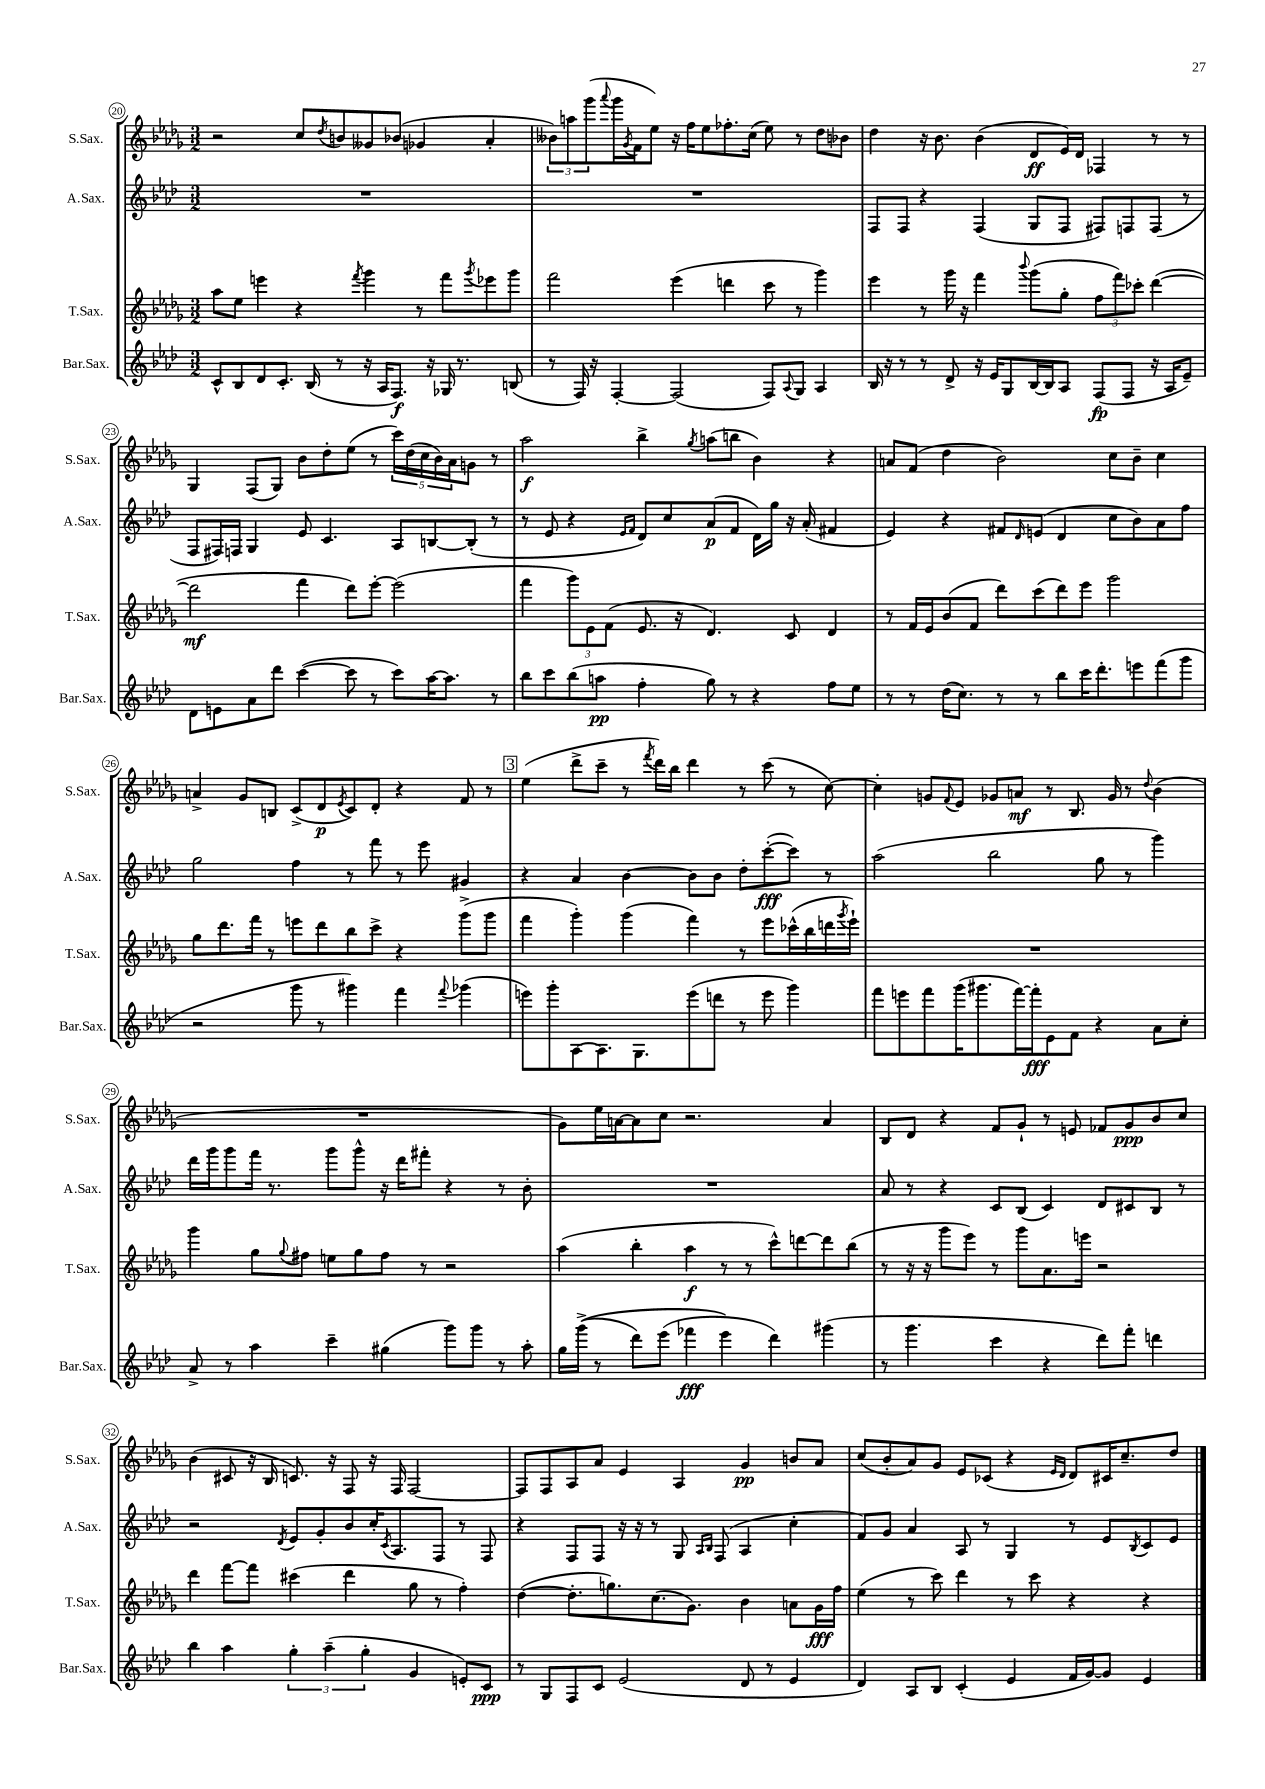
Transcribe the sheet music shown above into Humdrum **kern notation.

**kern	**kern	**kern	**kern
*staff4	*staff3	*staff2	*staff1
*clefG2	*clefG2	*clefG2	*clefG2
*k[b-e-a-d-]	*k[b-e-a-d-g-]	*k[b-e-a-d-]	*k[b-e-a-d-g-]
*M3/2	*M3/2	*M3/2	*M3/2
8c^^	8aa-	1.r	2r
8B-	8ee-	.	.
8d-	4eee	.	.
8.c'	.	.	.
.	4r	.	8cc
(16B-	.	.	.
.	.	.	8qdd-
8r	.	.	8b
.	8qfff	.	.
16r	4ggg-	.	8g--
16A-	.	.	.
8.F)	.	.	(8b-
.	8r	.	4g-
16r	.	.	.
16G-	8fff	.	.
8.r	.	.	.
.	8qggg-	.	.
.	8eee-	.	4a-'
(8B	8ggg-	.	.
=	=	=	=
8r	2fff	1.r	12b--)
.	.	.	12aa
16F)	.	.	.
.	.	.	(12ggg-
16r	.	.	.
.	.	.	8qqaaa-
[4F'	.	.	16ggg-
.	.	.	8qg-
.	.	.	16f
.	.	.	8ee-)
(2F]	(4eee-	.	16r
.	.	.	16ff
.	.	.	8ee-
.	4ddd	.	8.ff-'
.	.	.	(16cc
8F)	8ccc	.	8ee-)
8qqA-	.	.	.
8G	8r	.	8r
4A-	4ggg-)	.	8dd-
.	.	.	8b-
=	=	=	=
16B-	4eee-	8F	4dd-
16r	.	.	.
8r	.	8F	.
8r	8r	4r	16r
.	.	.	8.b-
8d-^	16ggg-	.	.
.	16r	.	.
16r	4fff	(4F	(4b-
16e-	.	.	.
8G	.	.	.
.	8qqbbb-	.	.
[16B-	(8ggg-	8G	8d-
16B-]	.	.	.
8A-	8gg-'	8F	16e-)
.	.	.	16d-
(8F	12ff	8F#)	4F-
.	12fff)	.	.
8F	.	8F	.
.	12ccc-'	.	.
16r	([4ddd-	(8F	8r
16A-	.	.	.
8e-~)	.	8r	8r
=	=	=	=
8d-	2ddd-]	8F	4G-
8e	.	16F#)	.
.	.	16F	.
8a-	.	4G	(8F
8ddd-	.	.	8G-)
([4ccc	4fff	8e-	8b-
.	.	4.c	8dd-'
8ccc]	8ddd-)	.	(8ee-
8r	[8eee-'	.	8r
8ccc)	(2eee-]	8A-	20ccc)
.	.	.	(20dd-
.	.	.	20cc
[16aa-	.	[8B	.
.	.	.	20b-)
8.aa-]	.	.	.
.	.	.	20a-
.	.	(8B']	8g
8r	.	8r	8r
=	=	=	=
8bb-	4fff	8r	2aa-
8ccc	.	8e-	.
(8bb-	12ggg-)	4r	.
.	12e-	.	.
8aa	.	.	.
.	(12f	.	.
.	.	16qqe-	.
.	.	16qqf	.
4ff'	8.e-	8d-)	4bb-^
.	.	8cc	.
.	16r	.	.
.	.	.	8qgg-
8gg)	4.d-)	(8a-	(8aa
8r	.	8f	8bb
4r	.	16d-)	4b-)
.	.	16gg	.
.	8c	16r	.
.	.	(16a-'	.
8ff	4d-	4f#	4r
8ee-	.	.	.
=	=	=	=
8r	8r	4e-)	8a
8r	16f	.	(8f
.	16e-	.	.
(16dd-	(8b-	4r	4dd-
8.cc)	.	.	.
.	8f	.	.
8r	8ddd-)	8f#	2b-)
.	.	16qqd-	.
8r	(8ccc	(8e	.
8bb-	8ddd-)	4d-	.
16ccc	8eee-	.	.
8.ddd-'	.	.	.
.	2ggg-	8cc	8cc
8eee	.	8b-)	8b-~
(8fff	.	8a-	4cc
8ggg	.	8ff	.
=	=	=	=
2r	8gg-	2gg	4a^
.	8.ddd-	.	.
.	.	.	8g-
.	16fff	.	.
.	8r	.	8B
8ggg	8eee	4ff	(8c^
8r	8ddd-	.	8d-
.	.	.	8qe-
4ggg#)	8bb-	8r	8c)
.	8ccc^	8fff	8d-'
4fff	4r	8r	4r
.	.	8eee-	.
8qqfff	.	.	.
(4ggg-	(8ggg-^	4g#	8f
.	8ggg-	.	8r
=	=	=	=
8eee)	4fff	4r	(4ee-
8ggg'	.	.	.
[8A-	4ggg-')	4a-	8ddd-^
8.A-]	.	.	8ccc~
.	(4ggg-	[4b-	8r
8.G	.	.	.
.	.	.	8qfff
.	.	.	16ddd-)
.	.	.	16bb-
(8eee	4fff)	8b-]	4ddd-
8ddd	.	8b-	.
8r	8r	8dd-'	8r
8eee	8eee-	([8ccc'	(8ccc
4ggg)	(16ccc-^^	8ccc])	8r
.	16bb-	.	.
.	16ddd	8r	[8cc)
.	8qggg-	.	.
.	16eee-`)	.	.
=	=	=	=
8fff	1.r	(2aa-	4cc']
8eee	.	.	.
8fff	.	.	8g
.	.	.	8qqf
(16ggg	.	.	8e-
8.ggg#	.	.	.
.	.	2bb-	8g-
[16fff)	.	.	8a
16fff']	.	.	.
8e-	.	.	8r
8f	.	.	8.B-
4r	.	8gg	.
.	.	.	16g-
.	.	8r	8r
.	.	.	8qqdd-
8a-	.	4ggg)	(4b-
8cc'	.	.	.
=	=	=	=
8a-^	4ggg-	16ddd-	1.r
.	.	16ggg	.
8r	.	8ggg	.
4aa-	8gg-	16fff	.
.	.	8.r	.
.	8qqgg-	.	.
.	8ff#	.	.
4ccc~	8ee	8ggg	.
.	8gg-	8ggg^^	.
(4gg#	8ff#	16r	.
.	.	16ddd-	.
.	8r	8fff#'	.
8ggg)	2r	4r	.
8ggg	.	.	.
8r	.	8r	.
8aa-'	.	8b-'	.
=	=	=	=
16gg	(4aa-	1.r	8g-)
&((16ggg^	.	.	.
8r	.	.	16ee-
.	.	.	[16a
8ddd-)	4bb-'	.	8a]
(8eee-	.	.	8cc
4fff-	4aa-	.	2.r
4eee-&)	8r	.	.
.	8r	.	.
4ddd-)	8ccc^^)	.	.
.	[8ddd	.	.
(4ggg#	8ddd]	.	4a
.	(8bb-	.	.
=	=	=	=
8r	8r	8a-	8B-
4.ggg	16r	8r	8d-
.	16r	.	.
.	8ggg-	4r	4r
.	8eee-)	.	.
4ccc	8r	8c	8f
.	8ggg-	(8B-	8g-`
4r	8.a-	4c)	8r
.	.	.	8e
.	16eee	.	.
8ddd-)	2r	8d-	8f-
8fff'	.	8c#	8g-
4ddd	.	8B-	8b-
.	.	8r	8cc
=	=	=	=
4bb-	4ddd-	2r	(4b-
4aa-	[8fff	.	8c#
.	8fff]	.	16r
.	.	.	16B-
.	.	8qd-	.
6gg'	(4ccc#	8e-	8.c)
.	.	8g'	.
(6aa-~	.	.	.
.	.	.	16r
.	4ddd-	8b-	8F
6gg'	.	.	.
.	.	16cc'	16r
.	.	8qc	.
.	.	8.A-	16F
4g	8gg-	.	[2F
.	8r	8F	.
8e')	4ff')	8r	.
8c	.	8F	.
=	=	=	=
8r	([4dd-	4r	8F]
8G	.	.	8F
8F	8.dd-']	8F	8A-
8c	.	8F	8a-
.	8.gg)	.	.
(2e-	.	16r	4e-
.	.	16r	.
.	(8.cc	8r	.
.	.	8G	4A-
.	8.g-)	.	.
.	.	16qqA-	.
.	.	16qqB-	.
.	.	(8F	.
8d-	4b-	4A-	4g-
8r	.	.	.
4e-	8a	4cc'	8b
.	16g-	.	8a-
.	16ff	.	.
=	=	=	=
4d-)	(4ee-	8f)	(8cc
.	.	8g	8b-'
8A-	8r	4a-	8a-)
8B-	8ccc)	.	8g-
(4c'	4ddd-	8A-	8e-
.	.	8r	(8c-
4e-	8r	4G	4r
.	8ccc	.	.
.	.	.	16qqe-
.	.	.	16qqd-
16f	4r	8r	8d-)
[16g)	.	.	.
8g]	.	8e-	16c#
.	.	.	8.cc~
.	.	8qB-	.
4e-	4r	8c	.
.	.	8e-	8dd-
==	==	==	==
*-	*-	*-	*-
